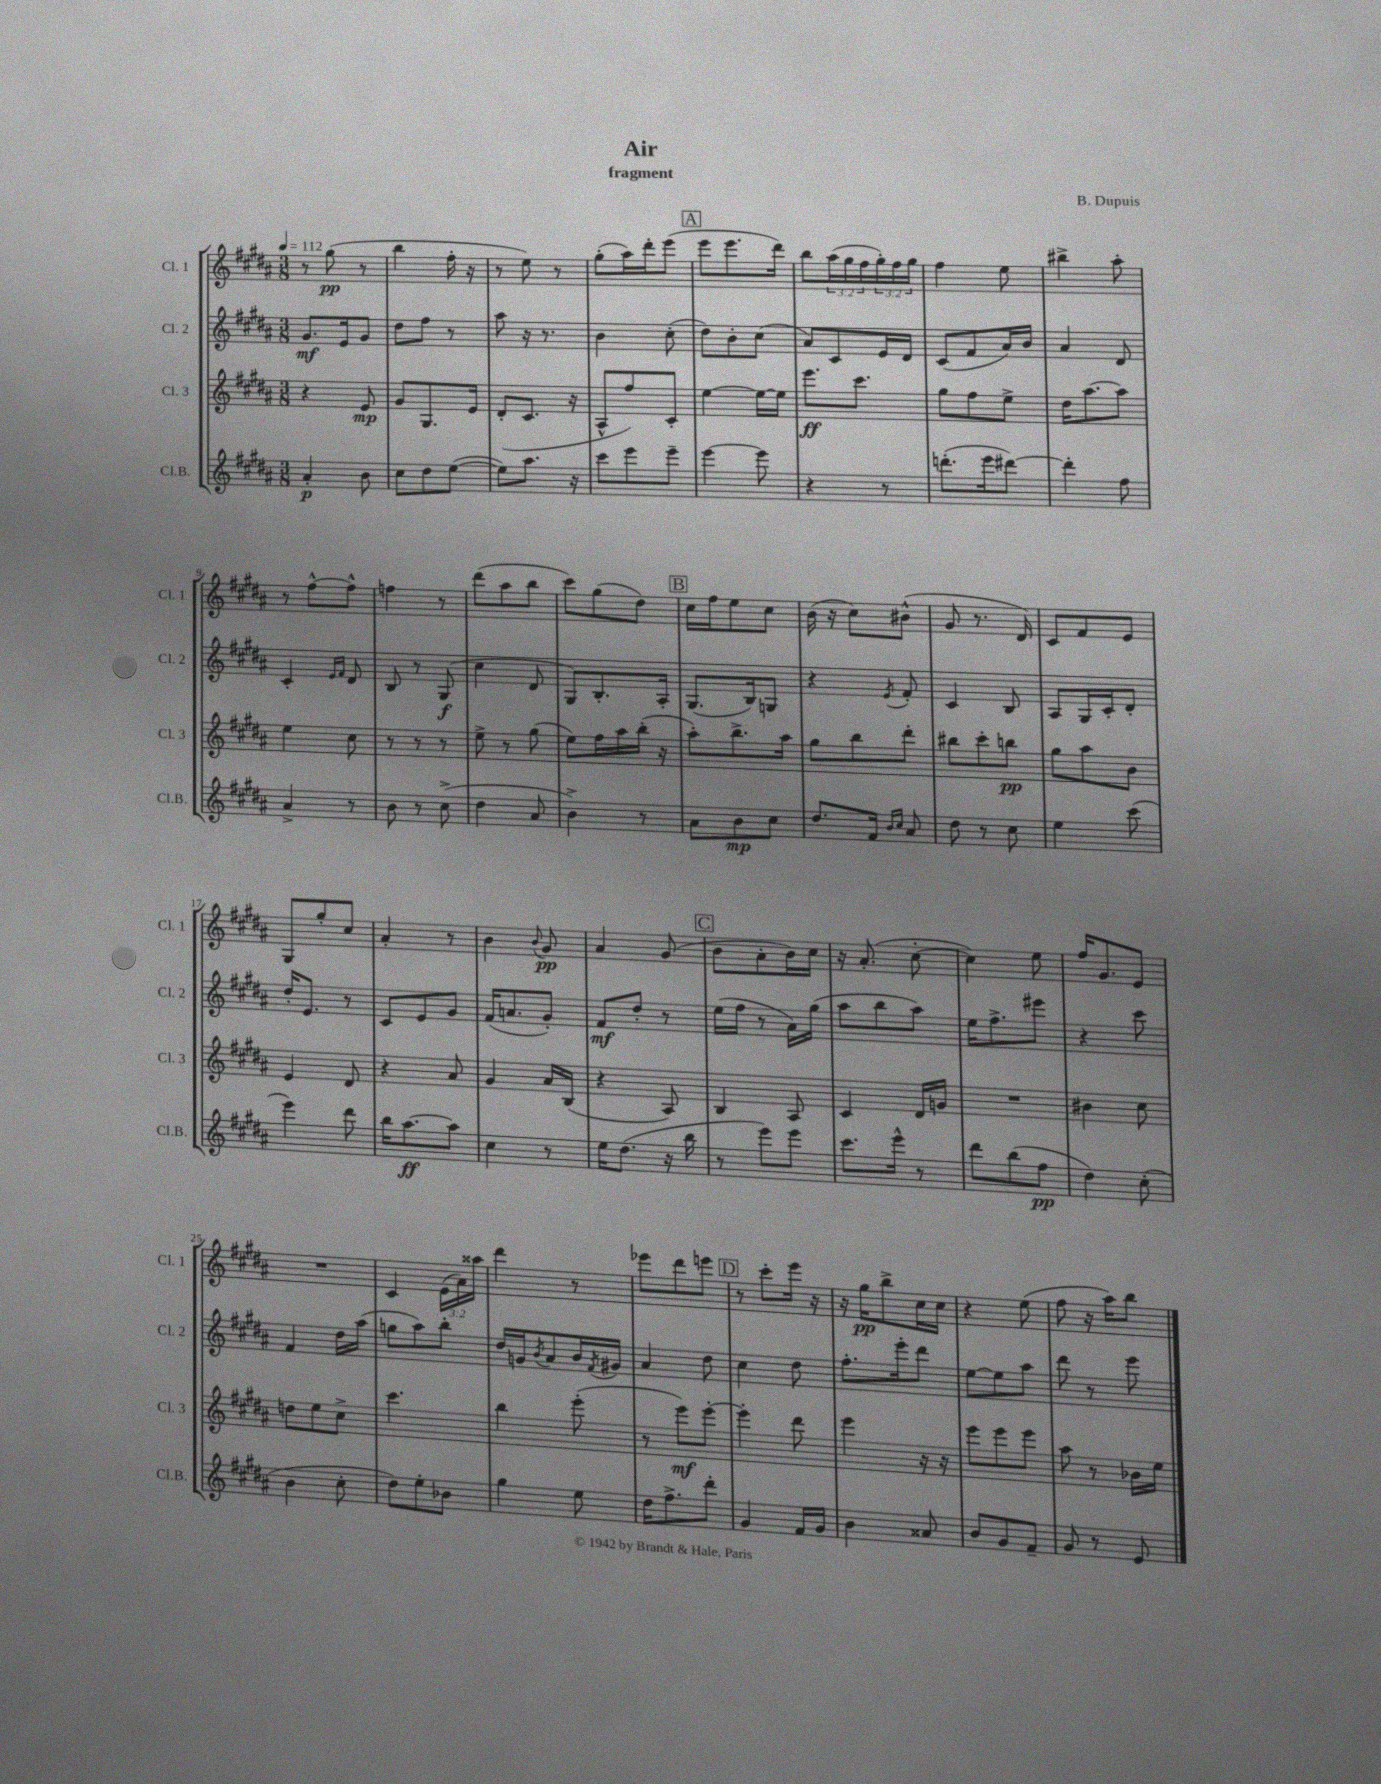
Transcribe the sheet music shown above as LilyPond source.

\header { title = "Air" composer = "B. Dupuis" subtitle = "fragment" }
<<
\new StaffGroup <<
\new Staff = "s0" \with { instrumentName = "Cl. 1" shortInstrumentName = "Cl. 1" } {
    \clef treble \key b \major \numericTimeSignature \time 3/8 \override Staff.TupletNumber.text = #tuplet-number::calc-fraction-text \tempo 4 = 112
    r8 gis''8\pp( r8 |
    b''4 fis''16-. r16 |
    r8 e''8) r8 |
    gis''8-.( ais''16) dis'''16-. e'''8( |
    \mark \markup { \box "A" } e'''8 e'''8. dis'''16) |
    b''8 \tuplet 3/2 { ais''16( gis''16 fis''16 } \tuplet 3/2 { gis''16-.) fis''16 gis''16 } |
    fis''4 e''8 |
    bis''4-> ais''8-. |
    r8 fis''8~-^ fis''8-^ |
    f''4 r8 |
    dis'''8( ais''8 b''8 |
    cis'''8) gis''8( dis''8) |
    \mark \markup { \box "B" } cis''16 fis''16 e''8 cis''8 |
    b'16( r16 cis''8) bis'8-^( |
    gis'8 r8. dis'16) |
    cis'8 fis'8 e'8 |
    gis8 gis''8-. cis''8 |
    ais'4-. r8 |
    b'4 \appoggiatura { b'8 } gis'8\pp |
    ais'4 gis'8( |
    \mark \markup { \box "C" } b'8 ais'8-. b'16) cis''16 |
    r16 ais'8.-.( cis''8~-. |
    cis''4) e''8 |
    fis''16 gis'8. e'8 |
    R4. |
    cis'4 \tuplet 3/2 { e'16( ais'16) aisis''16 } |
    dis'''4 r8 |
    ees'''8 dis'''8 e'''8 |
    \mark \markup { \box "D" } r8 cis'''8-. e'''16 r16 |
    r16 gis''16\pp b''8-> cis''16 cis''16 |
    r4 e''8( |
    fis''8 r16 ais''16) b''8 \bar "|." |
}
\new Staff = "s1" \with { instrumentName = "Cl. 2" shortInstrumentName = "Cl. 2" } {
    \clef treble \key b \major \numericTimeSignature \time 3/8
    gis'8.\mf e'16 gis'8 |
    dis''8 fis''8 r8 |
    ais''8 r16 r8. |
    b'4 cis''8-.( |
    \mark \markup { \box "A" } dis''8) b'8-. cis''8( |
    ais'8) cis'8 e'16 dis'16 |
    cis'8( fis'8 ais'16) b'16 |
    ais'4 dis'8 |
    cis'4-. \grace { e'16 fis'16 } dis'8 |
    b8 r8 gis8\f( |
    cis''4 dis'8 |
    gis8) b8.-. ais16-. |
    \mark \markup { \box "B" } gis8.( b16) g8 |
    r4 \acciaccatura { e'8 } fis'8-. |
    cis'4 b8 |
    ais8 gis16 cis'16-. dis'8-. |
    dis''16-. e'8. r8 |
    cis'8 e'8 gis'8 |
    fis'16( a'8. gis'8-.) |
    fis'8\mf dis''8-. r8 |
    \mark \markup { \box "C" } e''16( fis''16 r8 ais'16) gis''16( |
    ais''8 b''8 ais''8) |
    e''16 fis''8.-> eis'''8 |
    r4 cis'''8 |
    fis'4 dis''16 ais''16( |
    g''8 ais''8) b''8-. |
    dis''16 g'16 \acciaccatura { b'8 } ais'8 b'16 \acciaccatura { fis'8 } gis'16 |
    ais'4 dis''8 |
    \mark \markup { \box "D" } cis''4 dis''8 |
    fis''8.-. e'''16-. dis'''8 |
    e''8~ e''8 ais''8 |
    dis'''8 r8 e'''8 \bar "|." |
}
\new Staff = "s2" \with { instrumentName = "Cl. 3" shortInstrumentName = "Cl. 3" } {
    \clef treble \key b \major \numericTimeSignature \time 3/8
    r4 e'8\mp |
    gis'8 gis8. e'16 |
    dis'8-.( cis'8. r16 |
    ais8-^ fis''8) cis'8-. |
    \mark \markup { \box "A" } e''4~ e''16~ e''16 |
    e'''8.\ff cis'''8. |
    gis''8 fis''8 e''8-> |
    dis''16 ais''8.~ ais''8 |
    e''4 cis''8 |
    r8 r8 r8 |
    e''8-> r8 gis''8( |
    e''8) fis''16 ais''16 b''16-.( r16 |
    \mark \markup { \box "B" } ais''8-.) b''8.-> ais''16 |
    gis''8 b''8 dis'''8-. |
    bis''8 cis'''8-. b''8\pp |
    gis''8 ais''8 b'8 |
    e'4 dis'8 |
    r4 ais'8 |
    gis'4 ais'16 b16( |
    r4 ais8) |
    \mark \markup { \box "C" } b4 ais8 |
    cis'4 dis'16 g'16 |
    R4. |
    bis'4 cis''8 |
    d''8 e''8 cis''8-> |
    cis'''4. |
    b''4 e'''8-.( |
    r8 e'''8\mf) e'''8~-. |
    \mark \markup { \box "D" } e'''4-. dis'''8 |
    e'''4 r16 r16 |
    e'''8 e'''8 e'''8 |
    ais''8 r8 bes'16 e''16 \bar "|." |
}
\new Staff = "s3" \with { instrumentName = "Cl.B." shortInstrumentName = "Cl.B." } {
    \clef treble \key b \major \numericTimeSignature \time 3/8
    ais'4-.\p b'8 |
    cis''8 dis''8 e''8~( |
    e''8) ais''8. r16 |
    cis'''8 e'''8 e'''8-- |
    \mark \markup { \box "A" } e'''4~ e'''8 |
    r4 r8 |
    d'''8.-.( e'''16 dis'''8~) |
    dis'''4-. fis''8 |
    ais'4-> r8 |
    b'8 r8 cis''8->( |
    dis''4 ais'8 |
    b'4->) r8 |
    \mark \markup { \box "B" } ais'8 b'8\mp cis''8 |
    dis''8. fis'16 \grace { b'16 cis''16 } ais'8 |
    dis''8 r8 cis''8 |
    e''4 cis'''8( |
    e'''4) dis'''8 |
    b''16 ais''8.~\ff ais''8 |
    cis''4 r8 |
    e''16 dis''8.( r16 b''16 |
    \mark \markup { \box "C" } r8 e'''8) e'''8 |
    cis'''8. e'''16-^ r8 |
    dis'''8 b''8( fis''8\pp |
    dis''4) cis''8-.( |
    b'4 cis''8-. |
    dis''8) e''8-. bes'8 |
    gis''4 e''8 |
    dis''16 fis''8.-> dis'''8-. |
    \mark \markup { \box "D" } gis'4 fis'16 gis'16 |
    b'4 aisis'8 |
    b'8 gis'8 fis'8-- |
    gis'8 r8 e'8 \bar "|." |
}
>>
>>
